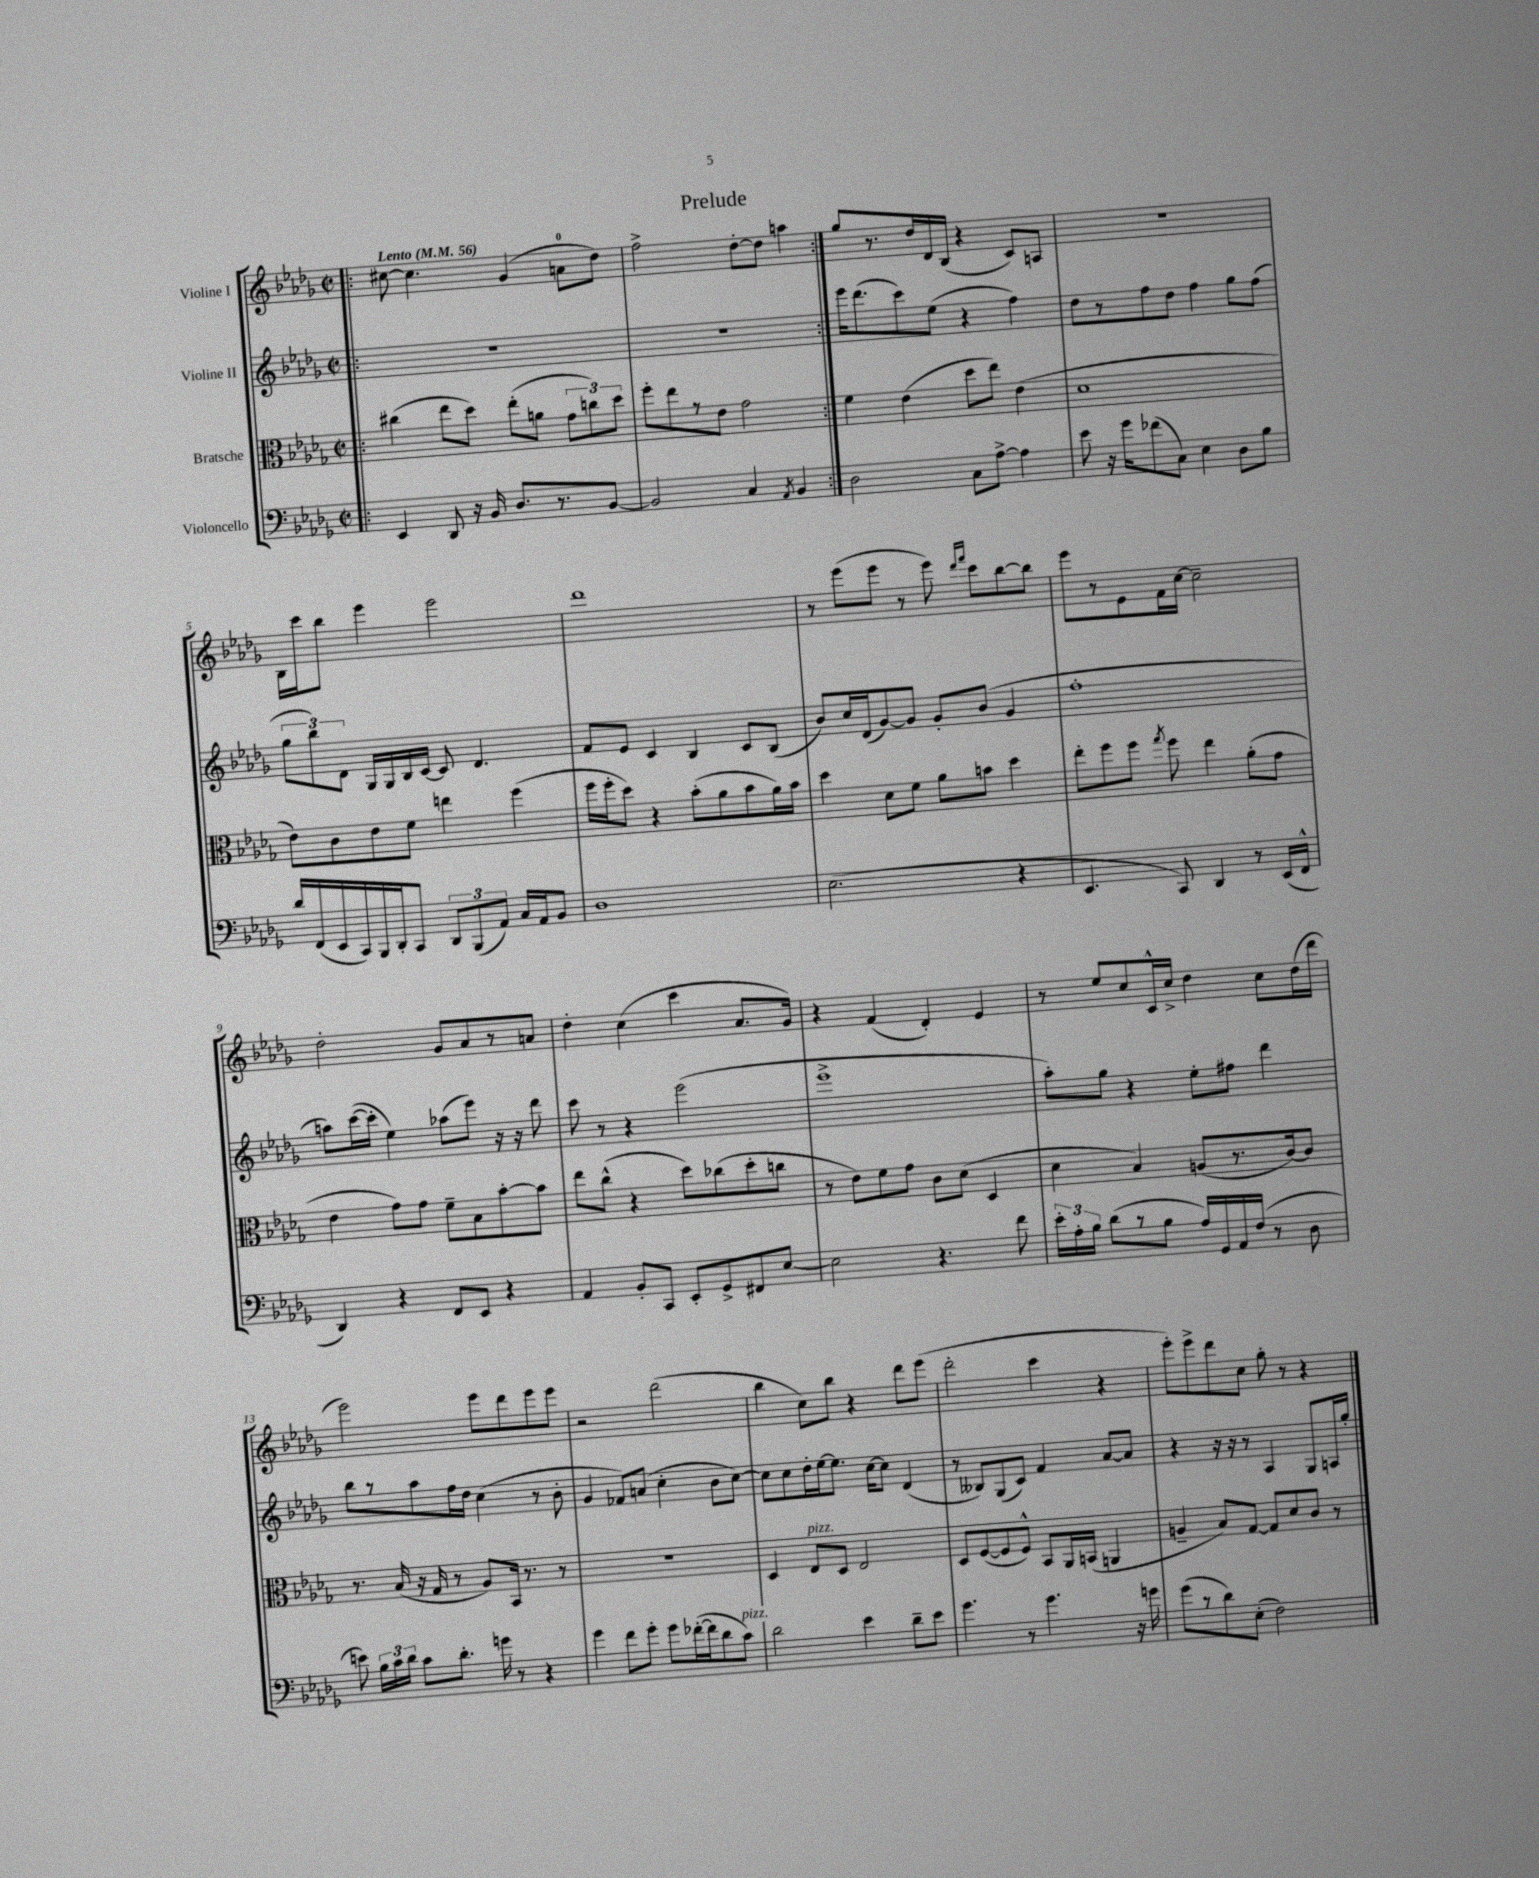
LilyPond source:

\header { title = "Prelude" }
<<
\new StaffGroup <<
\new Staff = "s0" \with { instrumentName = "Violine I" } {
    \clef treble \key des \major \defaultTimeSignature \time 2/2 \tempo "Lento" 4 = 56
    \autoBeamOff \repeat volta 2 { \bar ".|:" cis''8~ cis''4. ges'4( a'8[-0 des''8]) |
    f''2-> des''8[~-. des''8] a''4 | }
    ges''8[ r8. des''16 des'16 bes16]( r4 c'8[) a8] |
    R1 |
    bes16[ c'''16 bes''8] ees'''4 ees'''2 |
    des'''1 |
    r8 ees'''8[( ees'''8] r8 ees'''8) \grace { des'''16[ f'''16] } c'''8[ bes''8~ bes''8] |
    ees'''8[ r8 ees'8 f'16 c''16]~ c''2-- |
    des''2-. ges'8[ aes'8 r8 a'8] |
    des''4-. c''4( c'''4 aes'8.[ ges'16]) |
    r4 f'4( des'4-.) ees'4 |
    r8 ees''8[ c''8 c'16-^ c''16]-> des''4 c''8[ des''16( des'''16] |
    ees'''2) ees'''8[ des'''8 ees'''8 ees'''8] |
    r2 des'''2( |
    bes''4 c''8[) bes''8] r4 des'''8[ ees'''8]( |
    des'''2-. c'''4 r4 |
    ees'''8[-.) ees'''8-> des'''8 c''8] ges''8-. r8 r4 \bar "|." |
}
\new Staff = "s1" \with { instrumentName = "Violine II" } {
    \clef treble \key des \major \defaultTimeSignature \time 2/2
    \autoBeamOff \repeat volta 2 { \bar ".|:" R1 |
    R1 | }
    ees'''16[ des'''8.( c'''8) ees''8]( r4 f''4) |
    des''8[ r8 f''8 des''8] f''4 ges''8[ f''8]( |
    \tuplet 3/2 { ges''8[ bes''8) des'8] } ges16[ ges16 bes16 c'16]~ c'8 des'4. |
    f'8[ ees'8] c'4 bes4 c'8[ bes8]( |
    bes'8[) c''16 des'16( ges'8~) ges'8] ges'8[-. bes'8]( ges'4 |
    f''1-. |
    a''8[) c'''16~( c'''16]-. ees''4) aes''8[( ees'''8]) r16 r16 des'''8 |
    c'''8 r8 r4 ees'''2( |
    ees'''1-> |
    aes''8[-.) ges''8] r4 ees''8[-. fis''8] des'''4 |
    bes''8[ r8 aes''8 f''16 des''16] c''4( r8 bes'8-. |
    ges'4 fes'8[) a'8]( c''4-. bes'8[ c''8]~) |
    c''8[ c''8 des''16-. ees''16~ ees''8.] c''16[~ c''8] des'4( |
    r8 beses8[) ges8( c'8]) f'4 aes'8[~ aes'8] |
    r4 r16 r16 r8 aes4 ges8[ a16 ges''16]-. \bar "|." |
}
\new Staff = "s2" \with { instrumentName = "Bratsche" } {
    \clef alto \key des \major \defaultTimeSignature \time 2/2
    \autoBeamOff \repeat volta 2 { \bar ".|:" cis''4( ees''8[ des''8]) ees''8[-.( a'8] \tuplet 3/2 { ges'8[ c''8) des''8] } |
    f''8[-. ees''8 r8 ees'8] ges'2 | }
    f'4 ees'4( des''8[ ees''8]) ees'4( |
    des'1 |
    ees'8[) c'8 ees'8 f'8] e''4 f''4( |
    f''16[ f''16-. des''8]) r4 bes'8[-.( aes'8 bes'8 aes'16) bes'16] |
    des''4 des'8[ f'8] aes'8[ b'8] des''4 |
    ees''8[-. f''8 f''8] \acciaccatura { ges''8 } f''8 ees''4 aes'8[-.( ges'8] |
    ees'4 ges'8[) ges'8] f'8[-- bes8 bes'8~-. bes'8] |
    ees''8[ c''8]-^( r4 des''8[) ces''8( des''8-. c''8] |
    r8 ees'8[) f'8 ges'8] c'8[ des'8]( des4 |
    des'4 bes4) a8[( r8. c'16~) c'8] |
    r8. bes16( r16 ges16 r8 aes8[) bes,16] r8. r8 |
    r1 |
    des4 ees8[^\markup { \italic "pizz." } des8] ees2 |
    des8[ f8~( f8 f8]-^) bes,8[ aes,16 b,16]( a,4 |
    a4-- bes8[) ges8]~ ges8[ des'8 c'8] r8 \bar "|." |
}
\new Staff = "s3" \with { instrumentName = "Violoncello" } {
    \clef bass \key des \major \defaultTimeSignature \time 2/2
    \autoBeamOff \repeat volta 2 { \bar ".|:" ees,4 des,8 r16 bes,16 des8.[ r8. bes,8]~ |
    bes,2 c4 \acciaccatura { aes,8 } bes,4 | }
    des2 c8[ aes8]~-> aes4 |
    ees'8 r16 ges'16[ fes'8( c8]) ees4 des8[ bes8] |
    des'16[ f,16( ees,16 c,16) bes,,16 des,16-. c,8] \tuplet 3/2 { des,8[ bes,,8( aes,8]) } c16[ aes,16 bes,8] |
    des1 |
    ees2.( r4 |
    ees,4. c,8) des,4 r8 ees,16[( f,16]-^ |
    des,4) r4 f,8[ ees,8] r4 |
    aes,4 bes,8[-. c,8] ees,8[-. ges,8-> fis,8 ees8]~ |
    ees2 r4. f'8 |
    \tuplet 3/2 { ees'16[-. aes16-. bes16] } des'8[( r8 bes8] aes16[) ges,16 aes,16 f16]( r8 des8 |
    e'8) \tuplet 3/2 { bes16[ c'16 des'16] } c'8[ des'8.]-. g'16 r8 r4 |
    ges'4 f'8[ ges'8]-. ges'8[ fes'16~-.( fes'16 des'8 c'8]^\markup { \italic "pizz." }) |
    des'2 ees'4 des'8[-- ees'8] |
    ges'4. r8 ges'4. r16 g'16 |
    ges'8[( r8 des'8) ees8]-.( f2) \bar "|." |
}
>>
>>
